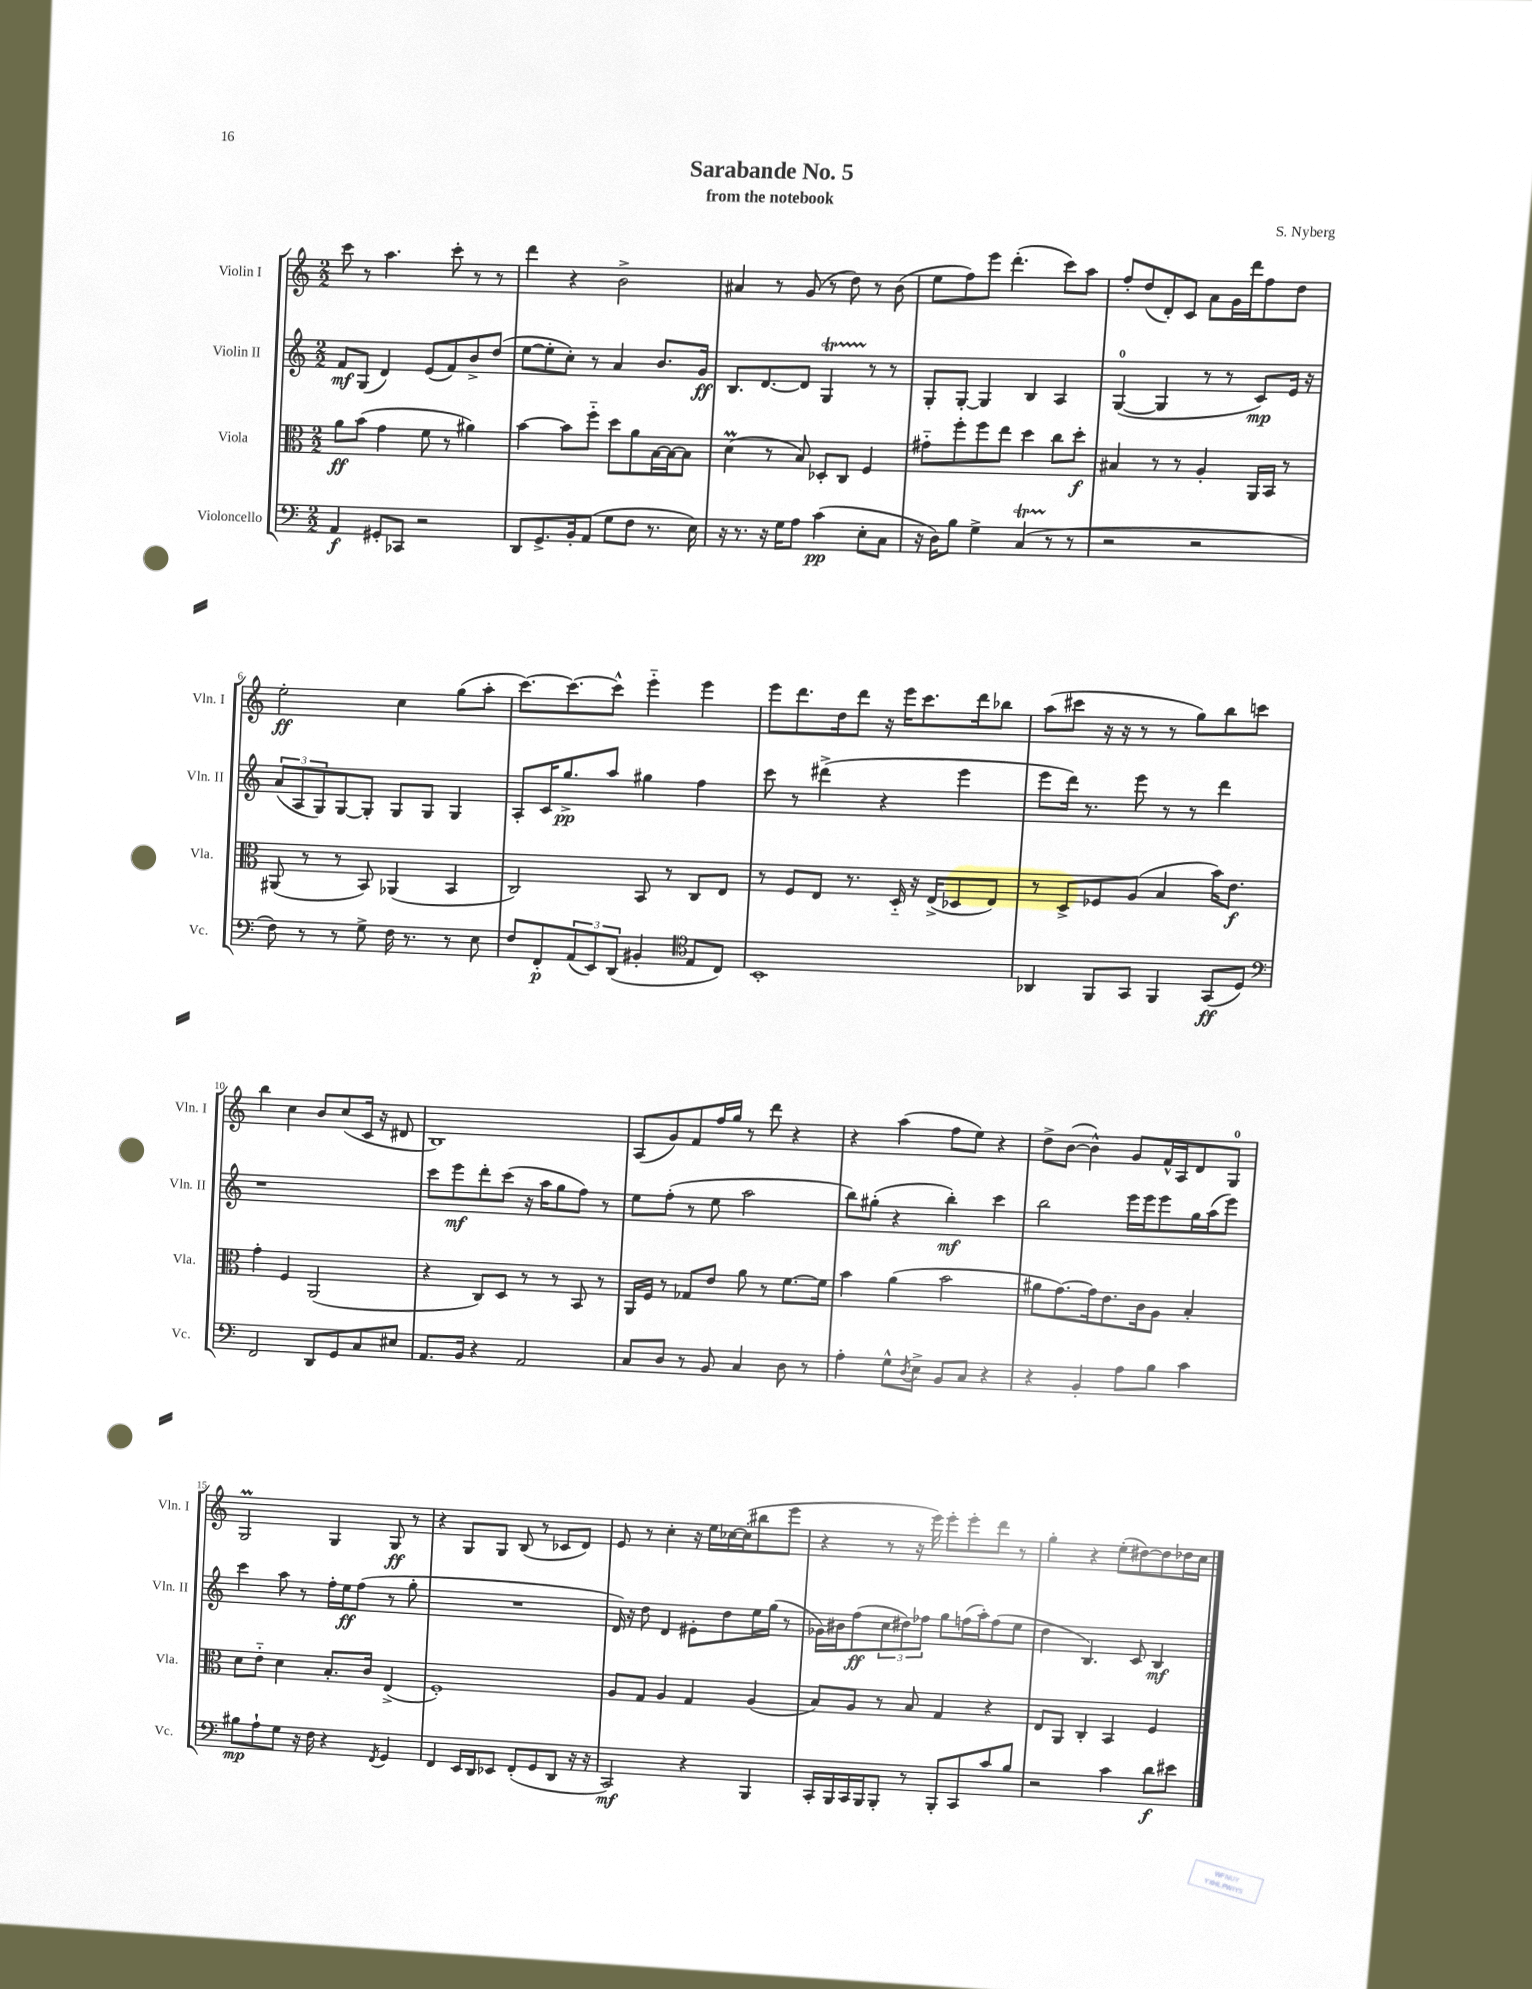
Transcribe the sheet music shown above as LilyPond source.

\header { title = "Sarabande No. 5" composer = "S. Nyberg" subtitle = "from the notebook" }
<<
\new StaffGroup <<
\new Staff = "s0" \with { instrumentName = "Violin I" shortInstrumentName = "Vln. I" } {
    \clef treble \key c \major \numericTimeSignature \time 2/2
    c'''8 r8 a''4. c'''8-. r8 r8 |
    d'''4 r4 b'2-> |
    ais'4 r8 g'8( r8 d''8) r8 b'8( |
    e''8 f''8) e'''8 d'''4.-.( c'''8) a''8 |
    f''8-. d''8( d'8-.) c'8 a'8 g'16 d'''16 f''8 d''8 |
    e''2-.\ff c''4 g''8( a''8-. |
    c'''8.~) c'''8.~ c'''8-^ e'''4-_ e'''4 |
    e'''8 d'''8. d''16 d'''8 r16 e'''16 c'''8. d'''16 bes''8 |
    a''8( cis'''8 r16 r16 r8 r8 g''8) b''8 c'''8 |
    b''4 c''4 b'8 c''8( c'16 r16 dis'8 |
    b1) |
    a8( g'8) f'8 f''16 g''16 r8 d'''8 r4 |
    r4 a''4( f''8 e''8) r4 |
    d''8-> b'8~( b'4-^) g'8 f'16-^ a16 d'8 g8-0 |
    g2\prall g4 g8\ff r8 |
    r4 g8 g8 b8( r8 ces'8 d'8) |
    e'8 r8 c''4-. r16 e''16 ces''16~ ces''16-.( bis''8 e'''8 |
    r4 r8 r16 e'''16) e'''8-. e'''8-. d'''8 r8 |
    g''4-. r4 e''8-.( dis''8~) dis''8 des''16 c''16 \bar "|." |
}
\new Staff = "s1" \with { instrumentName = "Violin II" shortInstrumentName = "Vln. II" } {
    \clef treble \key c \major \numericTimeSignature \time 2/2
    f'8\mf g8( d'4) e'8( f'8) b'8-> d''8( |
    e''8~ e''8-. c''8-.) r8 a'4 b'8. g'16\ff |
    b8. d'8.~ d'8 g4\startTrillSpan r8\stopTrillSpan r8 |
    g8-. g8~-. g4 b4 a4 |
    g4-0~( g4 r8 r8 c'8\mp) e'16 r16 |
    \tuplet 3/2 { a'8( a8 g8) } g8~ g8-. g8 g8 g4 |
    a8-. c'16 g''8.->\pp a''8 gis''4 f''4 |
    c'''8 r8 dis'''4->( r4 e'''4 |
    e'''8 d'''16) r8. e'''8 r8 r8 d'''4 |
    r1 |
    c'''8 e'''8\mf d'''8-. c'''8( r16 a''16 g''8 f''8) r8 |
    e''8 f''8-.( r8 e''8 a''2 |
    b''8) gis''8-.( r4 b''4-.\mf) c'''4 |
    b''2 e'''16 e'''16 e'''8 g''16 a''16( e'''8) |
    c'''4 a''8 r8 f''16-. e''16\ff f''8( r8 g''8-. |
    R1 |
    d'16) r16 d''8 d'4 eis'8-. d''8 e''16 g''16( r8 |
    ges'16) bis'16 f''8\ff( \tuplet 3/2 { c''8 dis''8) fes''8 } g''8 f''16( a''16-.) f''8( e''8 |
    d''4 b4.) c'8 b4\mf \bar "|." |
}
\new Staff = "s2" \with { instrumentName = "Viola" shortInstrumentName = "Vla." } {
    \clef alto \key c \major \numericTimeSignature \time 2/2
    a'8\ff b'8( g'4 f'8 r8 ais'4) |
    b'4~ b'8 f''8-_ d''8 a'8 b16~ b16~ b8 |
    d'4\prall( r8 b8) des8-. c8 f4 |
    gis'8-_ f''8-. f''8 e''8 d''4 c''8 d''8-.\f |
    bis4 r8 r8 a4-. a,16 b,16 r8 |
    ais,8( r8 r8 b,8) aes,4( b,4 |
    c2) b,8 r8 c8 e8 |
    r8 f8 e8 r8. d16-_ r16 e16->( des8 e8) |
    r8 d8-> fes8 a8( b4 b'16) e'8.\f |
    g'4-. f4 a,2( |
    r4 c8) d8 r8 r8 b,8 r8 |
    a,16 f16 r8 ges8 e'8 a'8 r8 f'8.~ f'16 |
    b'4 a'4( b'2 |
    ais'8 g'8.~) g'16 e'8. c'16 a8 b4-. |
    d'8 e'8-_ d'4 b8.-. c'16 e4->( |
    f1-.) |
    a8 g8 a4 g4 a4( |
    b8) a8 r8 b8 g4 r4 |
    e8 a,8 c4-. b,4 f4 \bar "|." |
}
\new Staff = "s3" \with { instrumentName = "Violoncello" shortInstrumentName = "Vc." } {
    \clef bass \key c \major \numericTimeSignature \time 2/2
    a,4\f gis,8-. ces,8 r2 |
    d,8 g,8.-> b,16-. a,8( g8 f8 r8. e16) |
    r16 r8. r16 g16 a8 c'4\pp( e8-. c8 |
    r16 d16) b8 g4-> c4\startTrillSpan( r8\stopTrillSpan r8 |
    r2 r2 |
    f8) r8 r8 g8-> f16 r8. r8 e8 |
    f8 f,8-.\p \tuplet 3/2 { a,8( e,8) d,8( } bis,4-. \clef tenor e8 c8) |
    b,1-. |
    aes,4 f,8 g,8 f,4 g,8\ff( d8) |
    \clef bass f,2 d,8 g,8 c8 eis8 |
    a,8. b,16 r4 a,2 |
    c8 d8 r8 b,8 c4 d8 r8 |
    a4-. g8-^ \acciaccatura { d8 } e8-> b,8 c8 r4 |
    r4 b,4-. a8 b8 c'4 |
    bis8\mp a8-! g8 r16 f16 r4 \acciaccatura { f,8 } g,4 |
    f,4 e,16 d,16 ees,8 f,8-.( g,8 d,8 r16 r16 |
    c,2\mf) r4 b,,4 |
    c,16-. b,,16 c,16 b,,16 b,,8-. r8 b,,8-. c,8 c'8 b8 |
    r2 c'4 d'8\f eis'8 \bar "|." |
}
>>
>>
